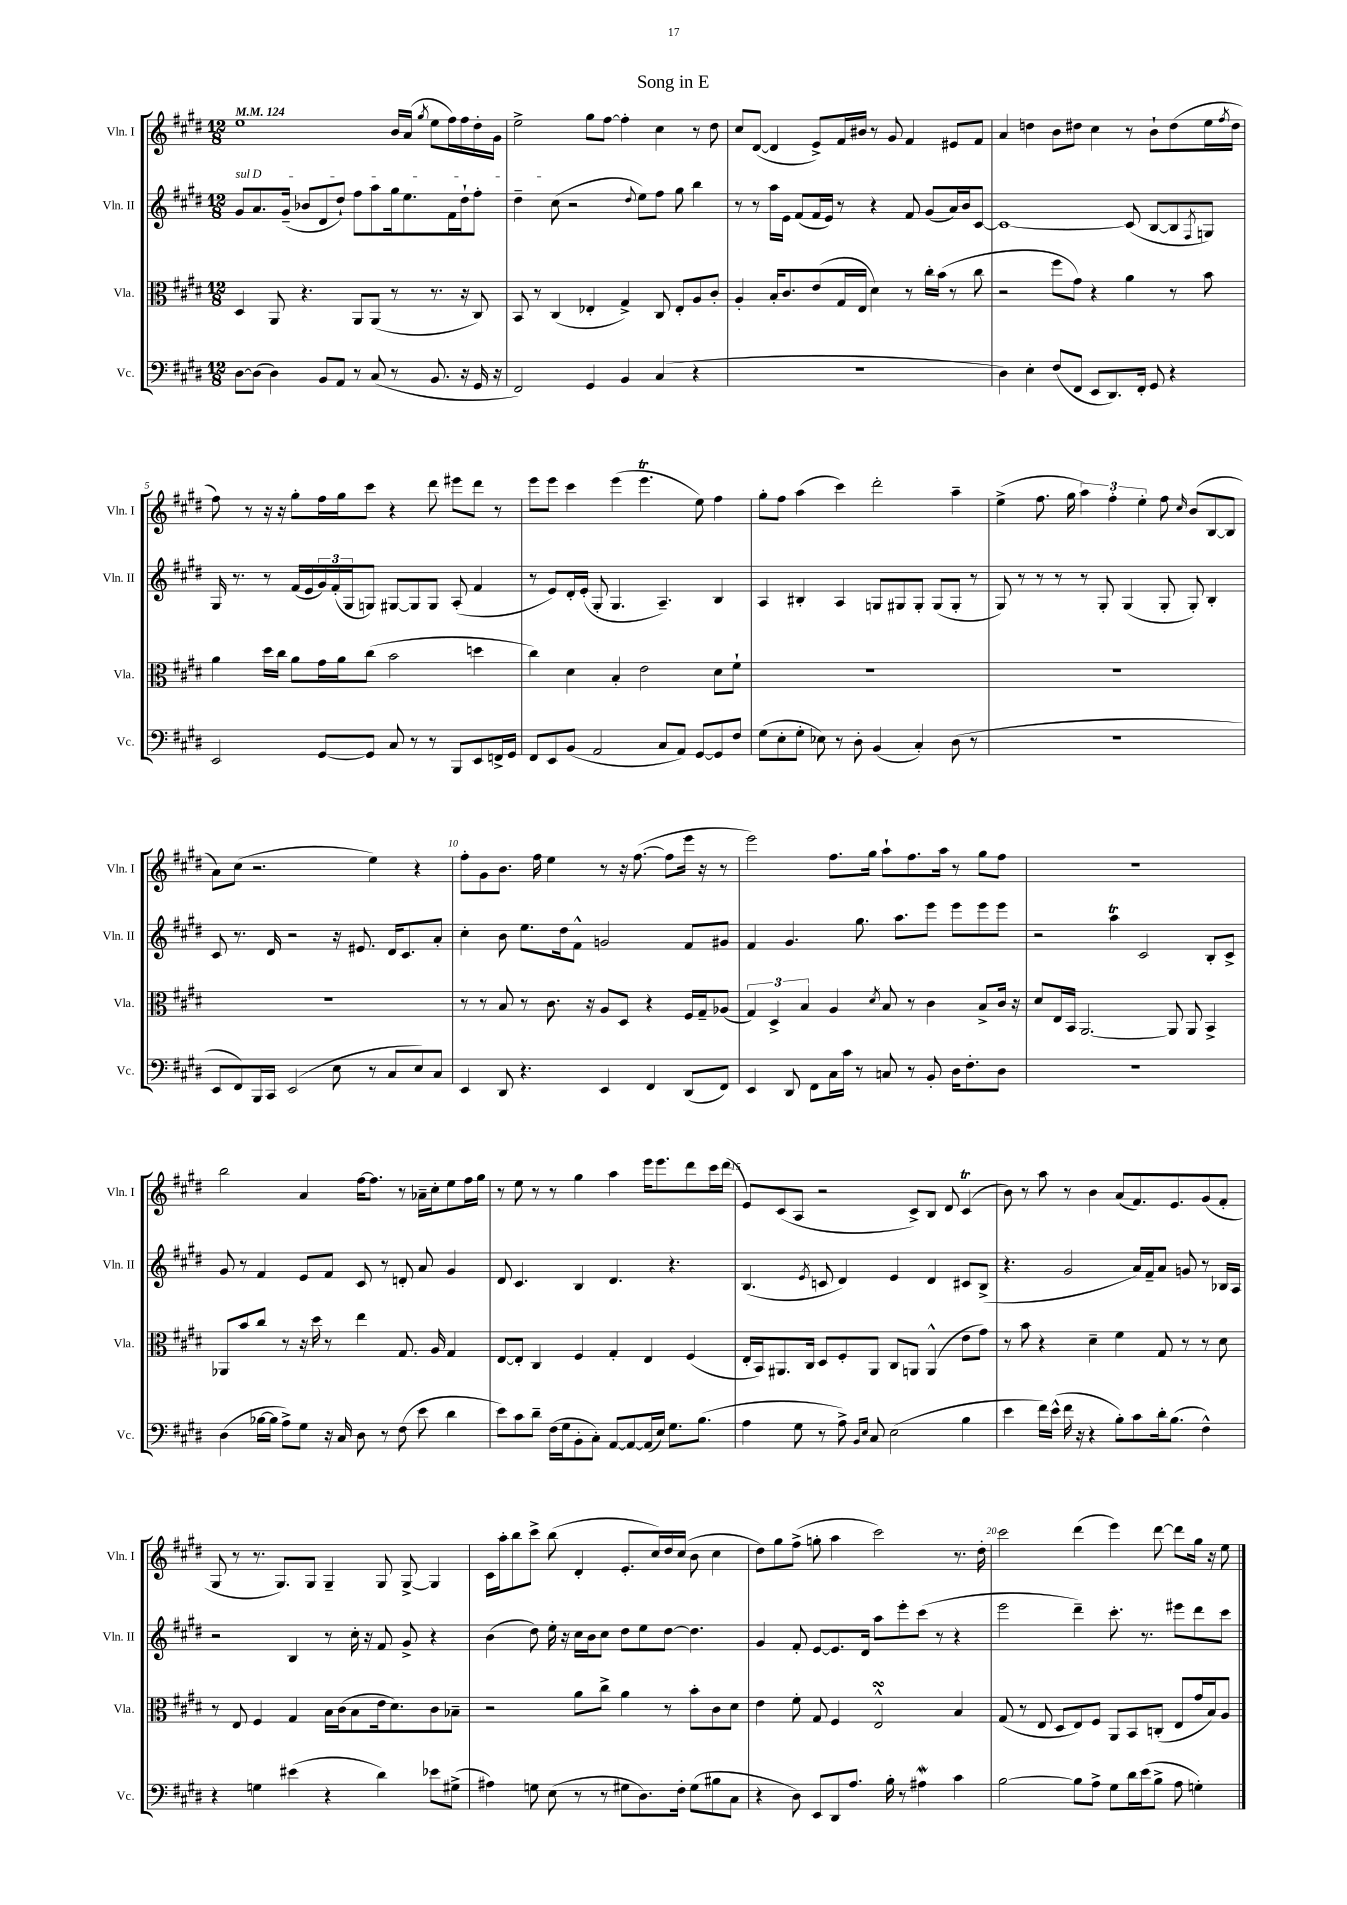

**kern	**kern	**kern	**kern
*staff4	*staff3	*staff2	*staff1
*clefF4	*clefC3	*clefG2	*clefG2
*k[f#c#g#d#]	*k[f#c#g#d#]	*k[f#c#g#d#]	*k[f#c#g#d#]
*M12/8	*M12/8	*M12/8	*M12/8
*MM124	*MM124	*MM124	*MM124
[8D#	4D#	8g#	1ee
(8D#]	.	8.a	.
4D#)	8AA	.	.
.	.	(16g#~	.
.	4.r	8b-	.
8BB	.	8d#	.
8AA	.	8dd#`)	.
8r	8AA	8ff#	.
(8C#	(8AA	8aa	.
8r	8r	16gg#	16b
.	.	8.ee	(16a
.	.	.	8qgg#
8.BB	8.r	.	8ee
.	.	16f#	16ff#)
16r	16r	16dd#`	16ff#
16GG#	8C#)	8ff#'	16dd#'
16r	.	.	16g#
=	=	=	=
2FF#)	8BB	4dd#~	2ee^
.	8r	.	.
.	(4C#	(8cc#	.
.	.	2r	.
4GG#	4E-'	.	8gg#
.	.	.	[8ff#
4BB	4G#^)	.	4ff#']
.	.	8qqdd#	.
.	.	8ee)	.
(4C#	8C#	8ff#	4cc#
.	8E-'	8gg#	.
4r	8A	4bb	8r
.	8c#'	.	8dd#
=	=	=	=
1.r	4A'	8r	8cc#
.	.	8r	([8d#
.	16B'	16aa	4d#]
.	8.c#	16e	.
.	.	(8f#	.
.	(8e	16f#	8e^)
.	.	16e)	.
.	16G#	8r	16f#
.	16E	.	16b#
.	4d#)	4r	8r
.	.	.	8g#
.	8r	8f#	4f#
.	16cc#'	(8g#	.
.	(16b	.	.
.	8r	16a)	8e#
.	.	16b	.
.	8cc#	[8c#	8f#
=	=	=	=
4D#)	2r	1c#_	4a
4E'	.	.	4dd
(8F#	8ff#	.	8b
8FF#	8g#)	.	8dd#
8EE	4r	.	4cc#
8.DD#)	.	.	.
.	4a	(8c#]	8r
16FF#'	.	.	.
8GG#	.	[8B	8b`
4r	8r	8B]	(8dd#
.	.	8qF#	.
.	8b	8G)	16ee
.	.	.	8qff#
.	.	.	16dd#
=	=	=	=
2EE	4a	16G#	8ff#)
.	.	8.r	.
.	.	.	8r
.	16dd#	8r	16r
.	16cc#	.	16r
.	8a	(16f#	8gg#'
.	.	16e	.
[8GG#	16g#	24g#)	16ff#
.	.	(24f#'	.
.	16a	.	16gg#
.	.	24G#	.
8GG#]	(8cc#	8G)	8ccc#
8C#	2b	[8G#	4r
8r	.	8G#]	.
8r	.	8G#	8ddd#
8BBB	.	(8A'	8eee#
8EE	4dd	4f#	8ddd#
16FF^	.	.	8r
16GG#	.	.	.
=	=	=	=
8FF#	4cc#)	8r	8eee
8EE	.	8e)	8eee
(8BB	4d#	16d#'	4ccc#
.	.	(16e'	.
2AA	.	8G#'	.
.	4B'	4.G#	(4eee
.	2e	.	4.eee
8C#	.	4.A~)	.
8AA)	.	.	.
[8GG#	.	.	8ee)
8GG#]	8d#	4B	4ff#
8F#	8f#`	.	.
=	=	=	=
(8G#	1.r	4A	8gg#'
8E'	.	.	8ff#
8G#'	.	4B#'	(4aa
8E-)	.	.	.
8r	.	4A	4ccc#)
8D#'	.	.	.
(4BB	.	8G	2ddd#'
.	.	8G#	.
4C#')	.	8G#'	.
.	.	(8G#	.
(8D#	.	8G#'	4aa~
8r	.	8r	.
=	=	=	=
1.r	1.r	8G#)	(4ee^
.	.	8r	.
.	.	8r	8.ff#
.	.	8r	.
.	.	.	16gg#
.	.	8r	6aa)
.	.	8G#'	.
.	.	.	6ff#'
.	.	(4G#	.
.	.	.	6ee'
.	.	8G#'	8ff#
.	.	.	16qqcc#
.	.	8G#')	(8b
.	.	4B'	[8B
.	.	.	8B]
=	=	=	=
8EE	1.r	8c#	8a)
8FF#)	.	8.r	(8cc#
16BBB	.	.	2.r
16CC#	.	16d#	.
(2EE	.	2r	.
8E	.	16r	.
.	.	8.e#	.
8r	.	.	4ee)
8C#	.	16d#	.
.	.	8.c#	.
8E)	.	.	4r
8C#	.	8a'	.
=	=	=	=
4EE	8r	4cc#'	8ff#'
.	8r	.	8g#
8DD#	8B	8b	8.b
4.r	8r	8.ee	.
.	.	.	16ff#
.	8.c#	.	4ee
.	.	16dd#	.
.	.	8f#^^	.
.	16r	.	.
4EE	8A	2g	8r
.	8D#	.	16r
.	.	.	([8.ff#
4FF#	4r	.	.
.	.	.	8ff#]
(8DD#	16F#	8f#	16eee
.	16G#~	.	16r
8FF#)	(8A-	8g#	8r
=	=	=	=
4EE	6G#)	4f#	2eee)
.	6D#^	.	.
8DD#	.	4.g#	.
.	6B	.	.
8FF#	.	.	.
16C#	4A	.	8.ff#
16c#	.	.	.
8r	.	8.gg#	.
.	.	.	16gg#
.	8qd#	.	.
8C	8B	.	8aa`
.	.	8.aa	.
8r	8r	.	8.ff#
8BB'	4c#	8eee	.
.	.	.	16aa
16D#	.	8eee	8r
8.F#'	.	.	.
.	8B^	8eee	8gg#
8D#	16c#	8eee	8ff#
.	16r	.	.
=	=	=	=
1.r	8d#	2r	1.r
.	16E	.	.
.	16BB	.	.
.	[2.AA	.	.
.	.	4aa	.
.	.	2c#	.
.	8AA]	.	.
.	8AA	.	.
.	4BB^	8B'	.
.	.	8c#^	.
=	=	=	=
(4D#	8AA-	8g#	2bb
.	8b	8r	.
[16B-	8cc#	4f#	.
16B-]	.	.	.
8A^)	8r	.	.
8G#	16r	8e	4a
.	16dd#	.	.
16r	8r	8f#	.
16C#	.	.	.
8D#	4ee	8c#	[16ff#
.	.	.	8.ff#]
8r	.	8r	.
(8F#	8.G#	8d'	8r
8e	.	8a	16a-~
.	16A	.	16cc#'
4d#	4G#	4g#	8ee
.	.	.	16ff#
.	.	.	16gg#
=	=	=	=
8e)	[8E	8d#	8r
8c#	8E']	4.c#	8ee
8d#~	4C#	.	8r
(16F#	.	.	8r
16G#	.	.	.
8BB'	4F#	4B	4gg#
8C#')	.	.	.
[8AA	4G#'	4.d#	4aa
8AA_	.	.	.
(16AA]	4E	.	16eee
16E)	.	.	8.eee
8.G#	.	4.r	.
.	(4F#	.	8ddd#
(8.B	.	.	.
.	.	.	16ccc#
.	.	.	(16ddd#
=	=	=	=
4A	16E'	(4.B	8e)
.	16BB)	.	.
.	8.AA#	.	(8c#
8G#	.	.	8A
.	16C#	.	.
.	.	8qe	.
8r	8D#	8c	2r
8A^)	8F#'	4d#)	.
16qqBB	.	.	.
16qqE	.	.	.
8C#	8AA#	.	.
(2E	8C#	4e	.
.	8AA	.	8c#^)
.	(4AA^^	4d#	8B
.	.	.	8d#
4B	8e	8c#	(4c#
.	8g#)	(8B^	.
=	=	=	=
4e	8r	4.r	8b)
.	8b	.	8r
16f#)	4r	.	8aa
(16e^^	.	.	.
16f#	.	2g#	8r
16r	.	.	.
4r	4d#~	.	4b
8B')	4f#	.	(8a
8c#	.	16a)	8.f#)
.	.	16f#~	.
16d#'	8G#	8a	.
(8.B	.	.	8.e
.	8r	8g	.
4F#^^)	8r	8r	(8g#
.	8d#	16B-	8f#'
.	.	16A	.
=	=	=	=
4r	8r	2r	8G#
.	8E	.	8r
4G	4F#	.	8.r
.	.	.	8.G#)
(4e#	4G#	4B	.
.	.	.	8G#
4r	16B	8r	4G#~
.	(16c#	.	.
.	8B	16cc#'	.
.	.	16r	.
4d#)	16e	8f#	8G#
.	8.d#)	.	.
.	.	8g#^	[8G#^
8e-	8c#	4r	4G#]
(8G#^	8B-~	.	.
=	=	=	=
4A#)	2r	(4b	16c#
.	.	.	16aa'
.	.	.	8bb
8G	.	8dd#)	8ccc#^
(8E	.	16ee'	(8bb
.	.	16r	.
8r	8a	16cc#	4d#'
.	.	16b	.
8r	8cc#^	8cc#	.
8G#	4a	8dd#	8.e'
8.D#)	.	8ee	.
.	.	.	16cc#)
.	8r	[8dd#	16dd#
16F#'	.	.	(16cc#
(8G#	8b'	4.dd#]	8b
8B#	8c#	.	4cc#
8C#	8d#	.	.
=	=	=	=
4r	4e	4g#	8dd#)
.	.	.	8gg#
8D#)	8f#'	8f#'	(8ff#^
8EE	8G#	[8e	8gg'
8DD#	4F#	8.e]	4aa
8.A	.	.	.
.	.	16d#	.
.	2E^^	8aa	2ccc#)
16B'	.	.	.
8r	.	8eee'	.
4A#	.	(8ccc#	.
.	.	8r	.
4c#	4B	4r	8.r
.	.	.	16dd#'
=	=	=	=
[2B	(8G#	2eee	2ccc#
.	8r	.	.
.	8E	.	.
.	8D#	.	.
8B]	8E)	4ddd#~)	(4ddd#
8A^	8F#	.	.
8G#	8AA	8.ccc#'	4eee)
16d#	8BB	.	.
(16e	.	8.r	.
8B^	(8C'	.	[8ddd#
8A	8E	8eee#	8ddd#]
4G')	16g#	8ddd#	16gg#
.	16B)	.	16r
.	8A	8ccc#	8ee
==	==	==	==
*-	*-	*-	*-
